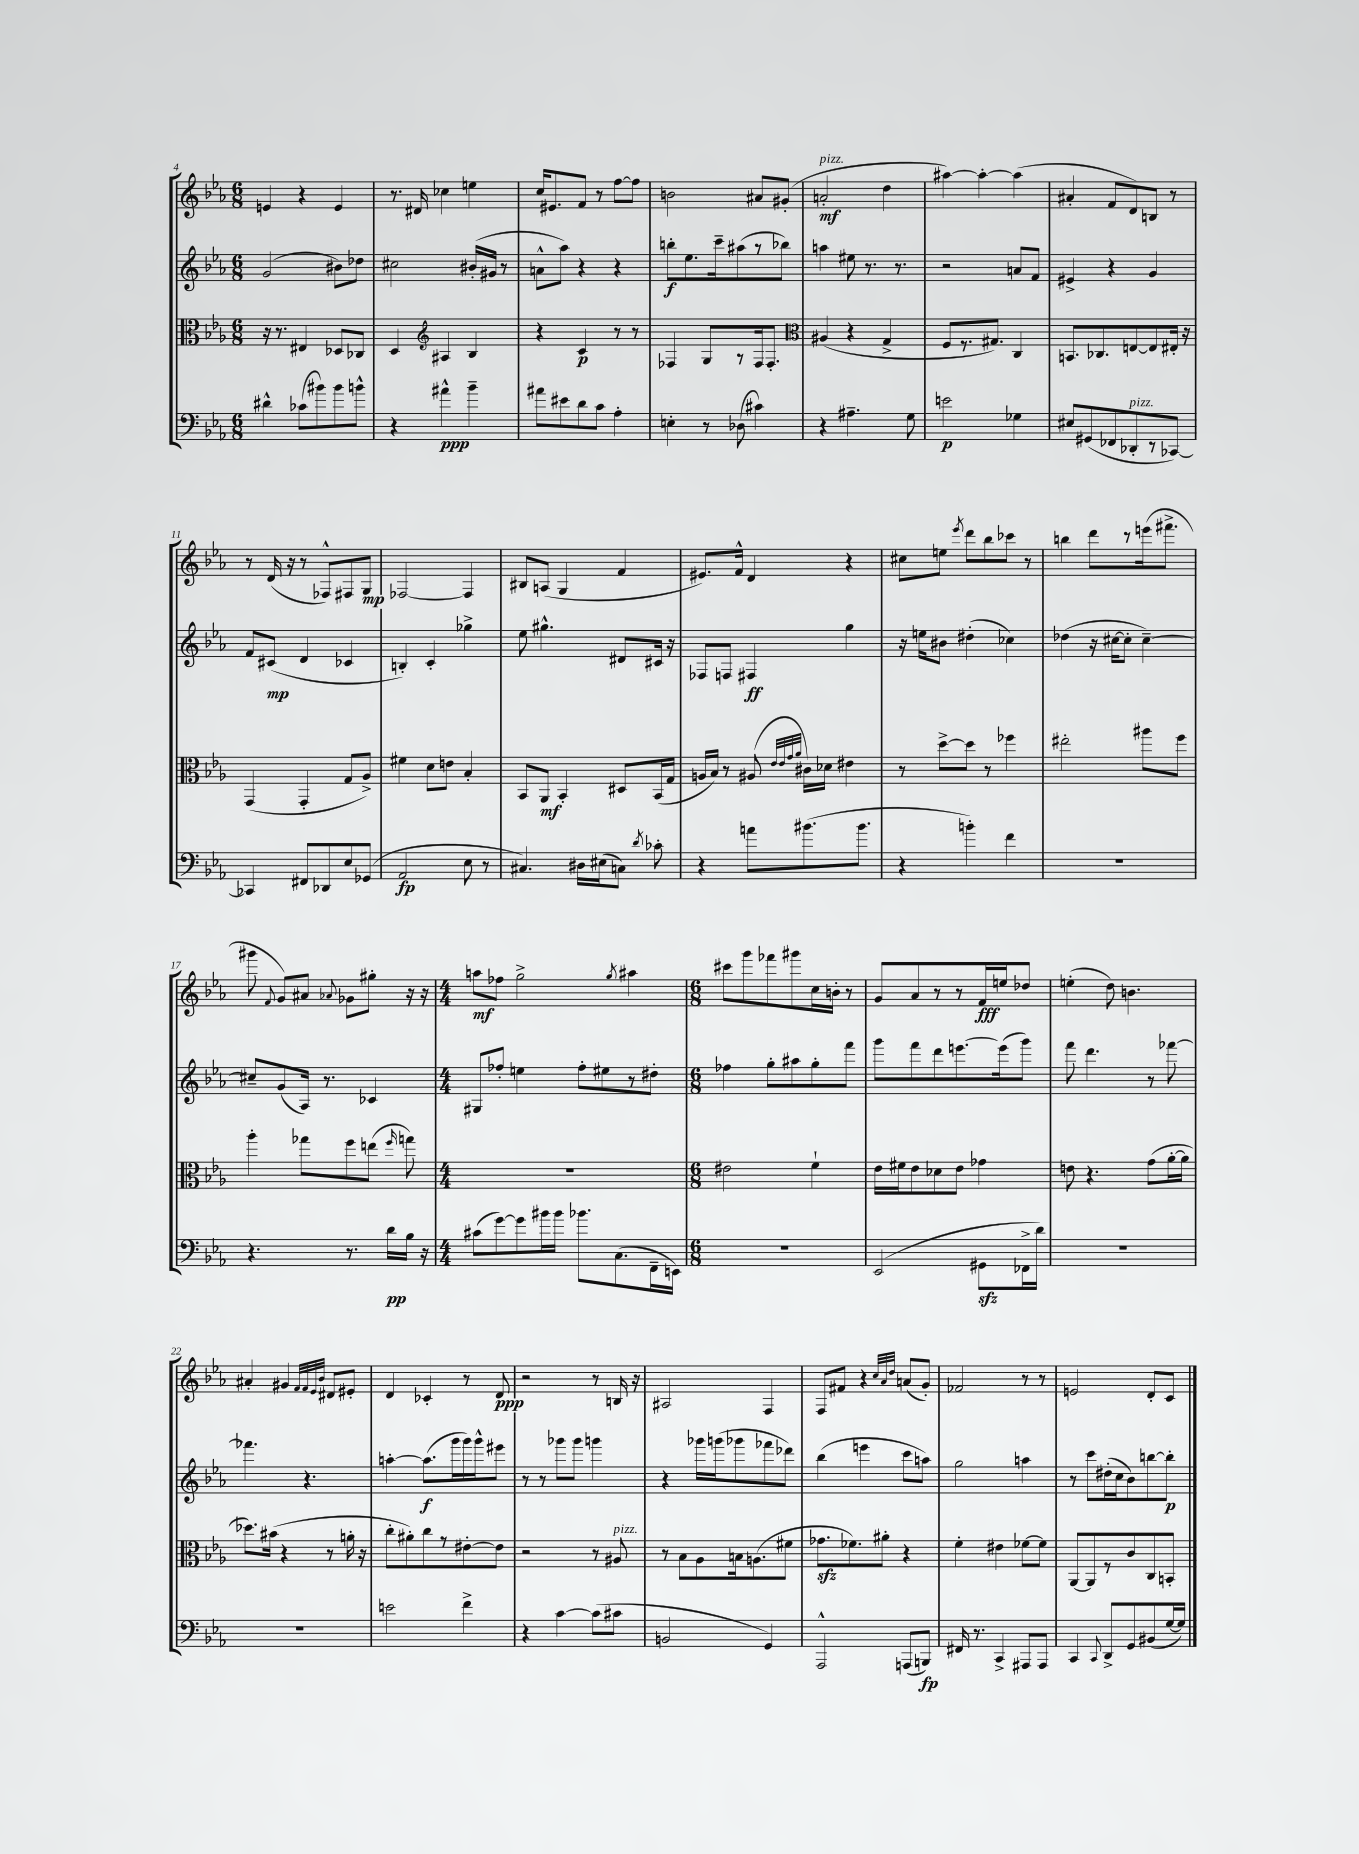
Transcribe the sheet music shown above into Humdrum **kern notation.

**kern	**kern	**kern	**kern
*staff4	*staff3	*staff2	*staff1
*clefF4	*clefC3	*clefG2	*clefG2
*k[b-e-a-]	*k[b-e-a-]	*k[b-e-a-]	*k[b-e-a-]
*M6/8	*M6/8	*M6/8	*M6/8
4d#^^	16r	(2g	4e
.	8.r	.	.
(8c-	4E#	.	4r
8b#)	.	.	.
8b#	8D-	8b#)	4e
8b^^	8C-	8dd-	.
=	=	=	=
4r	4D	2cc#	8.r
.	.	.	16d#
*	*clefG2	*	*
4a#^^	4A#	.	4cc-
4b-~	4B-	(16b#'	4ee
.	.	16g#	.
.	.	8r	.
=	=	=	=
8a#	4r	8a^^	16cc
.	.	.	8.e#
8e#	.	8aa-)	.
8d	4c	4r	8f
8c	.	.	8r
4A-'	8r	4r	[8ff
.	8r	.	8ff]
=	=	=	=
4E'	4F-	8bb'	2b
.	.	8.ee-	.
8r	8G	.	.
.	.	16ccc~	.
(8D-	8r	(8aa#	.
4c#)	16F-	8r	8a#
.	8.F-'	.	.
.	.	8bb-)	(8g#'
=	=	=	=
*	*clefC3	*	*
4r	(4A#	4aa	2a'
4.A#~	4r	8ee#	.
.	.	8.r	.
.	4G^	.	4dd
.	.	8.r	.
8G	.	.	.
=	=	=	=
2e	8F	2r	[4aa#)
.	8.r	.	.
.	.	.	4aa#'_
.	8.G#)	.	.
4G-	4C	8a	(4aa#]
.	.	8f	.
=	=	=	=
8E#	8.BB	4e#^	4a#'
(8GG#	.	.	.
.	8.C-	.	.
8FF-	.	4r	8f
8DD-'	[8E	.	8d)
8r	8E]	4g	8B
[8CC-)	16E#'	.	8r
.	16r	.	.
=	=	=	=
4CC-]	(4GG	8f	8r
.	.	(8c#	(16d
.	.	.	16r
8FF#	4GG'	4d	8r
8DD-	.	.	8F-^^)
8E-	8G	4c-	8F#
(8GG-	8A-^)	.	8G
=	=	=	=
2AA-	4f#	4B')	[2F-
.	8d	4c'	.
.	8e	.	.
8E-	4B-'	4gg-^	4F-]
8r	.	.	.
=	=	=	=
4.C#)	8BB-	8ee-	8B#
.	8AA-	4.gg#^^	(8A
.	4BB-'	.	4G
16D#	.	.	.
(16E#	.	.	.
8C)	8D#	8d#	4f
8qd	.	.	.
8c-'	(16BB-	16c#	.
.	16G	16r	.
=	=	=	=
4r	16A	8F-	8.e#)
.	16B-)	.	.
.	8r	8F	.
.	.	.	16f^^
8a	(8A#	4F#	4d
.	32qqe-	.	.
.	32qqe-	.	.
.	32qqg	.	.
.	32qqa-	.	.
(8.b#	16c#)	.	.
.	16d-	.	.
.	4e#	4gg	4r
8.b#	.	.	.
=	=	=	=
4r	8r	16r	8cc#
.	.	16ee	.
.	[8dd^	8b#	8ee
.	.	.	8qeee-
4b')	8dd]	(4dd#'	8ddd
.	8r	.	8bb-
4f	4ff-	4cc-)	8ccc-
.	.	.	8r
=	=	=	=
2.r	2ee#'	(4dd-	4bb
.	.	16r	8ddd
.	.	[16cc#	.
.	.	8cc#']	8r
.	8aa#	[4cc#~)	(16eee
.	.	.	8.fff#^
.	8ff	.	.
=	=	=	=
4.r	4aa-'	8cc#~]	8ggg#
.	.	.	8qqf
.	.	(8g	8g)
.	8gg-	16A-)	8a#
.	.	8.r	.
.	.	.	8qqa-
8.r	8ff	.	8g-
.	(8ee	4c-	8gg#'
16d	.	.	.
.	16qqff	.	.
16B-	8gg)	.	16r
16r	.	.	16r
=	=	=	=
*M4/4	*M4/4	*M4/4	*M4/4
(8c#	1r	8G#	8aa
[8g)	.	8ff-'	8ff-
8g]	.	4ee	2gg^
16b#	.	.	.
16b#	.	.	.
8.b-	.	8ff-'	.
.	.	8ee#	.
(8.C	.	.	.
.	.	.	8qgg
.	.	8r	4aa#
16FF~	.	8dd#'	.
16EE)	.	.	.
=	=	=	=
*M6/8	*M6/8	*M6/8	*M6/8
2.r	2e#	4ff-	8ccc#
.	.	.	8ggg
.	.	8gg'	8fff-
.	.	8aa#	8ggg#
.	4f`	8gg'	16cc
.	.	.	16b'
.	.	8fff	8r
=	=	=	=
(2EE-	16e-	8ggg	8g
.	16f#	.	.
.	8e-	8fff	8a-
.	8d-	8ddd	8r
.	8e-	[8.eee	8r
8GG#	4g-	.	16f
.	.	(16eee]	16ee
16FF-^	.	8ggg)	8dd-
16d)	.	.	.
=	=	=	=
2.r	8e	8fff	(4ee'
.	4.r	4.ddd	.
.	.	.	8dd)
.	.	.	4.b
.	(8g	8r	.
.	[16a-'	[8fff-	.
.	16a-]	.	.
=	=	=	=
2.r	8.dd-)	4.fff-]	4a#'
.	(16b#	.	.
.	4r	.	4g#
.	.	4.r	.
.	.	.	32qqf
.	.	.	32qqf
.	.	.	32qqe-
.	.	.	32qqb-
.	8r	.	8d#
.	16a'	.	8e#'
.	16r	.	.
=	=	=	=
2e	8cc'	[4aa'	4d
.	8a#')	.	.
.	8cc	(8.aa]	4c-'
.	8r	.	.
.	.	16ggg	.
4f^	[8e#'	16ggg)	8r
.	.	16ggg^^	.
.	8e#]	8eee#	8d
=	=	=	=
4r	2r	8r	2r
.	.	8r	.
[4c	.	8ggg-	.
.	.	8ggg-	.
(8c]	8r	4ggg	8r
8c#	8A#	.	16B
.	.	.	16r
=	=	=	=
2BB	8r	4r	2A#
.	8B-	.	.
.	8A-	16ggg-	.
.	.	(16ggg	.
.	16B	8ggg-	.
.	(8.A	.	.
4GG)	.	8fff-	4F
.	8f#	8ddd-)	.
=	=	=	=
2AAA-^^	8.g-	(4bb-	8F
.	.	.	8f#
.	8.f-)	.	.
.	.	4eee	4r
.	8a#'	.	.
.	.	.	32qqcc
.	.	.	32qqa-
.	.	.	32qqdd
(8AAA	4r	8ccc	(8a
8BBB)	.	8aa)	8g')
=	=	=	=
16FF#	4f'	2gg	2f-
8.r	.	.	.
4CC^	4e#	.	.
8AAA#	[8f-	4aa	8r
8AAA#	8f-]	.	8r
=	=	=	=
4CC	[8AA-	8r	2e
.	8AA-]	8ccc	.
8qqCC	.	.	.
8DD^	8r	(16dd#'	.
.	.	16cc	.
8GG	8c	8b-)	.
(8BB#	8C	[8bb	8d'
[16G	8BB'	8bb']	8c
16G])	.	.	.
==	==	==	==
*-	*-	*-	*-
